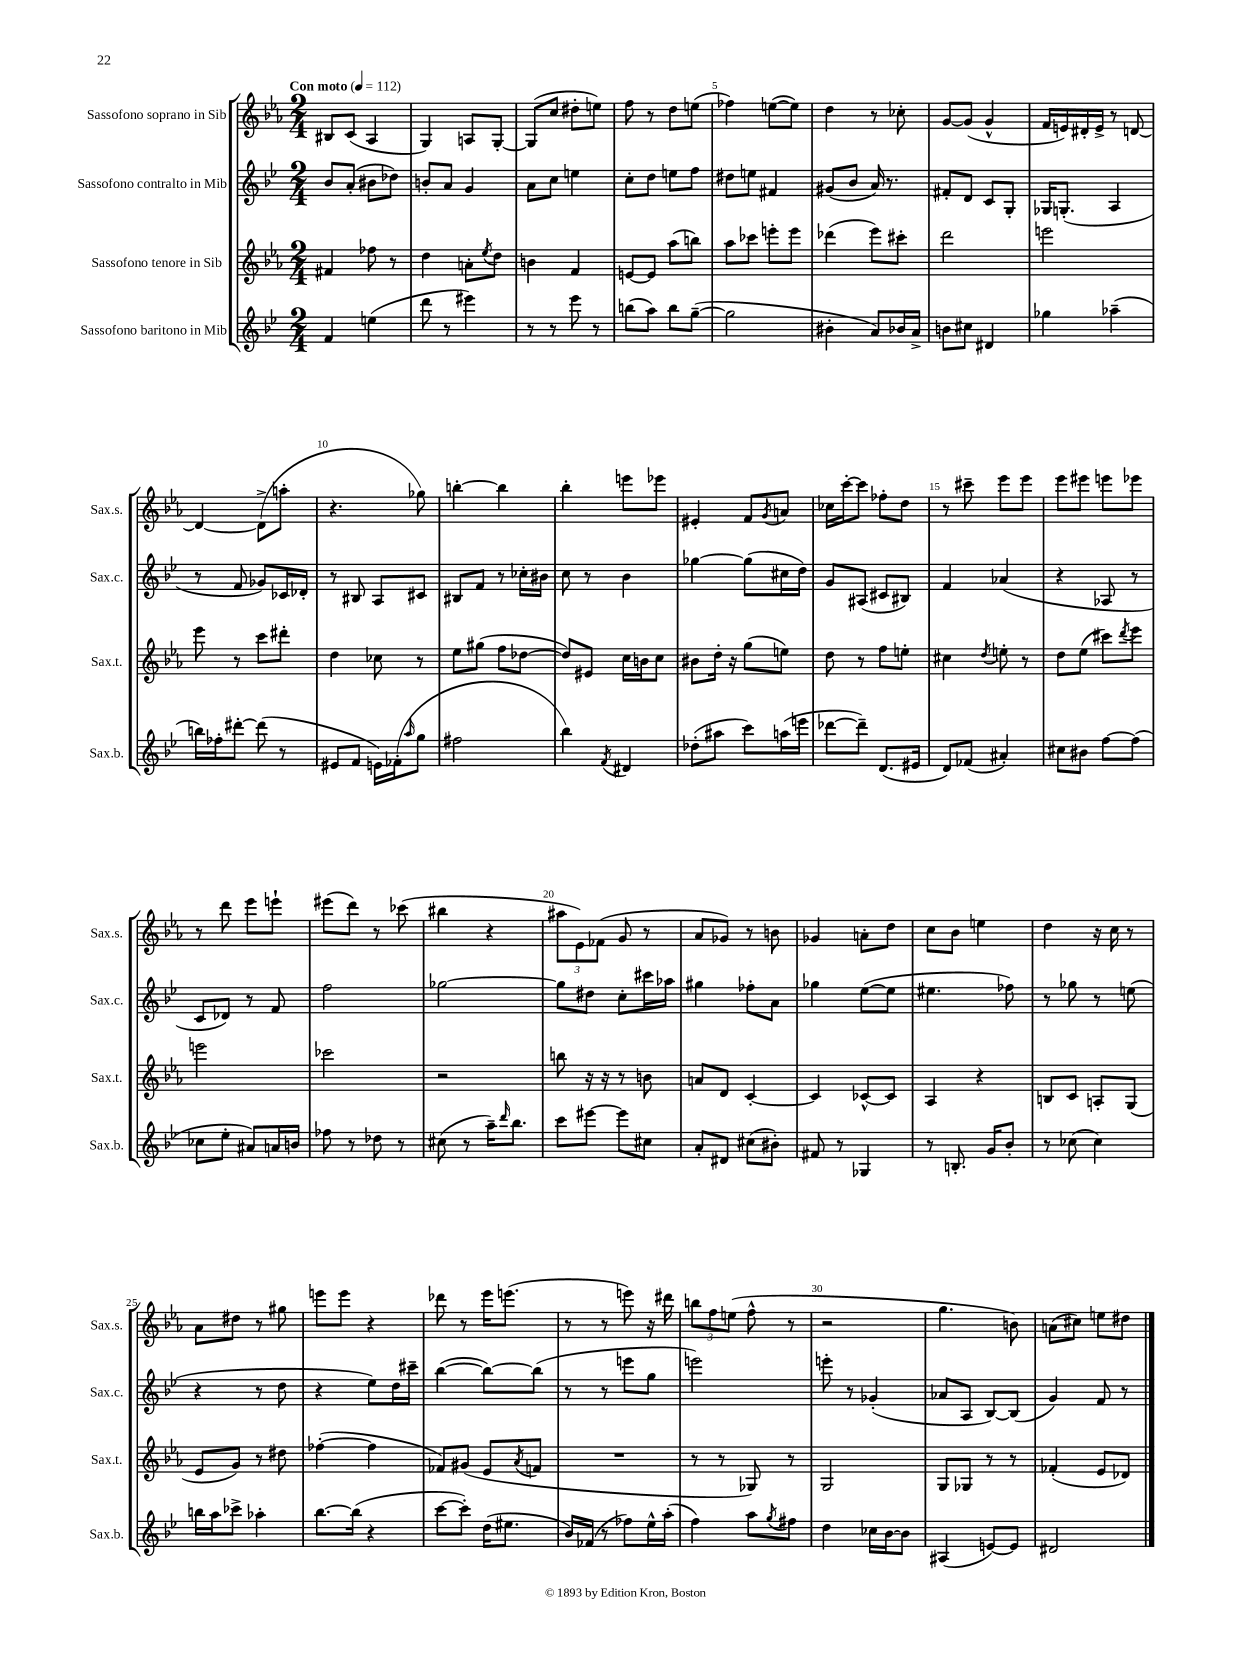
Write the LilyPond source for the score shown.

<<
\new StaffGroup <<
\new Staff = "s0" \with { instrumentName = "Sassofono soprano in Sib" shortInstrumentName = "Sax.s." } {
    \clef treble \key ees \major \numericTimeSignature \time 2/4 \tempo "Con moto" 4 = 112
    bis8 c'8( aes4 |
    g4) a8 g8~-. |
    g8( c''8 dis''8-. e''8) |
    f''8 r8 d''8 e''8( |
    fes''4) e''8~( e''8) |
    d''4 r8 ces''8-. |
    g'8~ g'8( g'4-^ |
    f'16 e'16) dis'16-. e'16-> r8 d'8~ |
    d'4~ d'8->( a''8-. |
    r4. ges''8) |
    b''4~-. b''4 |
    bes''4-. e'''8 ees'''8 |
    eis'4-. f'8 \acciaccatura { g'8 } a'8 |
    ces''16 c'''16~-. c'''8 fes''8-. d''8 |
    r8 cis'''8-- ees'''8 ees'''8 |
    ees'''8 eis'''8 e'''8 ees'''8 |
    r8 d'''8 ees'''8 e'''8-! |
    eis'''8( d'''8) r8 ces'''8( |
    bis''4 r4 |
    \tuplet 3/2 { ais''8 ees'8) fes'8( } g'8 r8 |
    aes'8 ges'8) r8 b'8 |
    ges'4 a'8-. d''8 |
    c''8 bes'8 e''4 |
    d''4 r16 c''16 r8 |
    aes'8 dis''8 r8 gis''8 |
    e'''8 e'''8 r4 |
    des'''8 r8 ees'''16 e'''8.( |
    r8 r8 e'''8) r16 dis'''16 |
    \tuplet 3/2 { b''8 f''8 e''8( } f''8-^ r8 |
    r2 |
    g''4. b'8) |
    a'8( cis''8) e''8 dis''8 \bar "|." |
}
\new Staff = "s1" \with { instrumentName = "Sassofono contralto in Mib" shortInstrumentName = "Sax.c." } {
    \clef treble \key bes \major \numericTimeSignature \time 2/4
    bes'8 a'8-.( bis'8 des''8) |
    b'8-. a'8 g'4 |
    a'8 c''8 e''4 |
    c''8-. d''8 e''8 f''8 |
    dis''8 e''8 fis'4 |
    gis'8( bes'8 a'16) r8. |
    fis'8-. d'8 c'8 g8-. |
    ges16 g8.-.( a4 |
    r8 f'8 ges'8) ces'16 des'16-. |
    r8 bis8 a8 cis'8 |
    bis8 f'8 r8 ces''16-. bis'16 |
    c''8 r8 bes'4 |
    ges''4~ ges''8( cis''16 d''16) |
    g'8 ais8( cis'8 bis8) |
    f'4 aes'4( |
    r4 aes8 r8 |
    c'8 des'8) r8 f'8 |
    f''2 |
    ges''2~ |
    ges''8 dis''8 c''8-. cis'''16 aes''16 |
    gis''4 fes''8-. a'8 |
    ges''4 ees''8~( ees''8 |
    eis''4. fes''8) |
    r8 ges''8 r8 e''8( |
    r4 r8 d''8 |
    r4 ees''8) d''16 cis'''16-- |
    bes''4~( bes''8~) bes''8( |
    r8 r8 e'''8 g''8 |
    e'''2) |
    e'''8-. r8 ges'4-.( |
    aes'8 a8 bes8~) bes8( |
    g'4) f'8 r8 \bar "|." |
}
\new Staff = "s2" \with { instrumentName = "Sassofono tenore in Sib" shortInstrumentName = "Sax.t." } {
    \clef treble \key ees \major \numericTimeSignature \time 2/4
    fis'4 fes''8 r8 |
    d''4 a'8-. \acciaccatura { ees''8 } d''8 |
    b'4 f'4 |
    e'8~ e'8 aes''8( b''8) |
    aes''8 ces'''8 e'''8-. e'''8 |
    des'''4( ees'''8) cis'''8-. |
    d'''2 |
    e'''2 |
    ees'''8 r8 c'''8 dis'''8-. |
    d''4 ces''8 r8 |
    ees''8 gis''8( f''8 des''8~ |
    des''8) eis'8 c''16 b'16 c''8 |
    bis'8 d''16-. r16 g''8( e''8) |
    d''8 r8 f''8 e''8-. |
    cis''4 \acciaccatura { d''8 } e''8-. r8 |
    d''8 ees''8( cis'''8) \acciaccatura { d'''8 } ees'''8 |
    e'''2 |
    ces'''2 |
    r2 |
    b''8 r16 r16 r8 b'8 |
    a'8 d'8 c'4~-. |
    c'4 ces'8~-^ ces'8 |
    aes4 r4 |
    b8 c'8 a8-. g8( |
    ees'8 g'8) r8 dis''8 |
    fes''4~-.( fes''4 |
    fes'8) gis'8( ees'8 \acciaccatura { aes'8 } f'8 |
    R2 |
    r8 r8 ges8) r8 |
    g2 |
    g8 ges8 r8 r8 |
    fes'4-.( ees'8 des'8) \bar "|." |
}
\new Staff = "s3" \with { instrumentName = "Sassofono baritono in Mib" shortInstrumentName = "Sax.b." } {
    \clef treble \key bes \major \numericTimeSignature \time 2/4
    f'4 e''4( |
    d'''8 r8 eis'''4) |
    r8 r8 ees'''8 r8 |
    b''8( a''8) b''8 g''8~--( |
    g''2 |
    bis'4-. a'8) bes'16 a'16-> |
    b'8 cis''8 dis'4 |
    ges''4 aes''4--( |
    b''16) fes''16-. dis'''8~-. dis'''8( r8 |
    eis'8 f'8 e'16) fes'16-.( \grace { a''16 } g''8 |
    fis''2 |
    bes''4) \acciaccatura { f'8 } dis'4 |
    des''8-.( ais''8 c'''8) a''16( e'''16 |
    des'''8~ des'''8--) d'8.( eis'16 |
    d'8) fes'8( ais'4-.) |
    cis''8 bis'8 f''8~ f''8( |
    ces''8 ees''8-. ais'8) a'16 b'16 |
    fes''8 r8 des''8 r8 |
    cis''8( r8 a''16--) \grace { d'''16 } bes''8. |
    c'''8 eis'''8~ eis'''8 cis''8 |
    a'8-. dis'8 cis''8( bis'8-.) |
    fis'8 r8 ges4 |
    r8 b8.-. g'16 bes'8-. |
    r8 ces''8( ces''4) |
    b''16 a''16 ces'''8-> aes''4-. |
    bes''8.~ bes''16( r4 |
    c'''8~ c'''8-.) d''16( eis''8. |
    bes'16) fes'16( r8 fes''8) ees''16-^ a''16-.( |
    f''4) a''8 \acciaccatura { g''8 } fis''8 |
    d''4 ces''16 bes'16~ bes'8 |
    ais4( e'8~) e'8 |
    dis'2 \bar "|." |
}
>>
>>
\layout { \context { \Score \override BarNumber.break-visibility = ##(#f #t #t) barNumberVisibility = #(every-nth-bar-number-visible 5) } }
